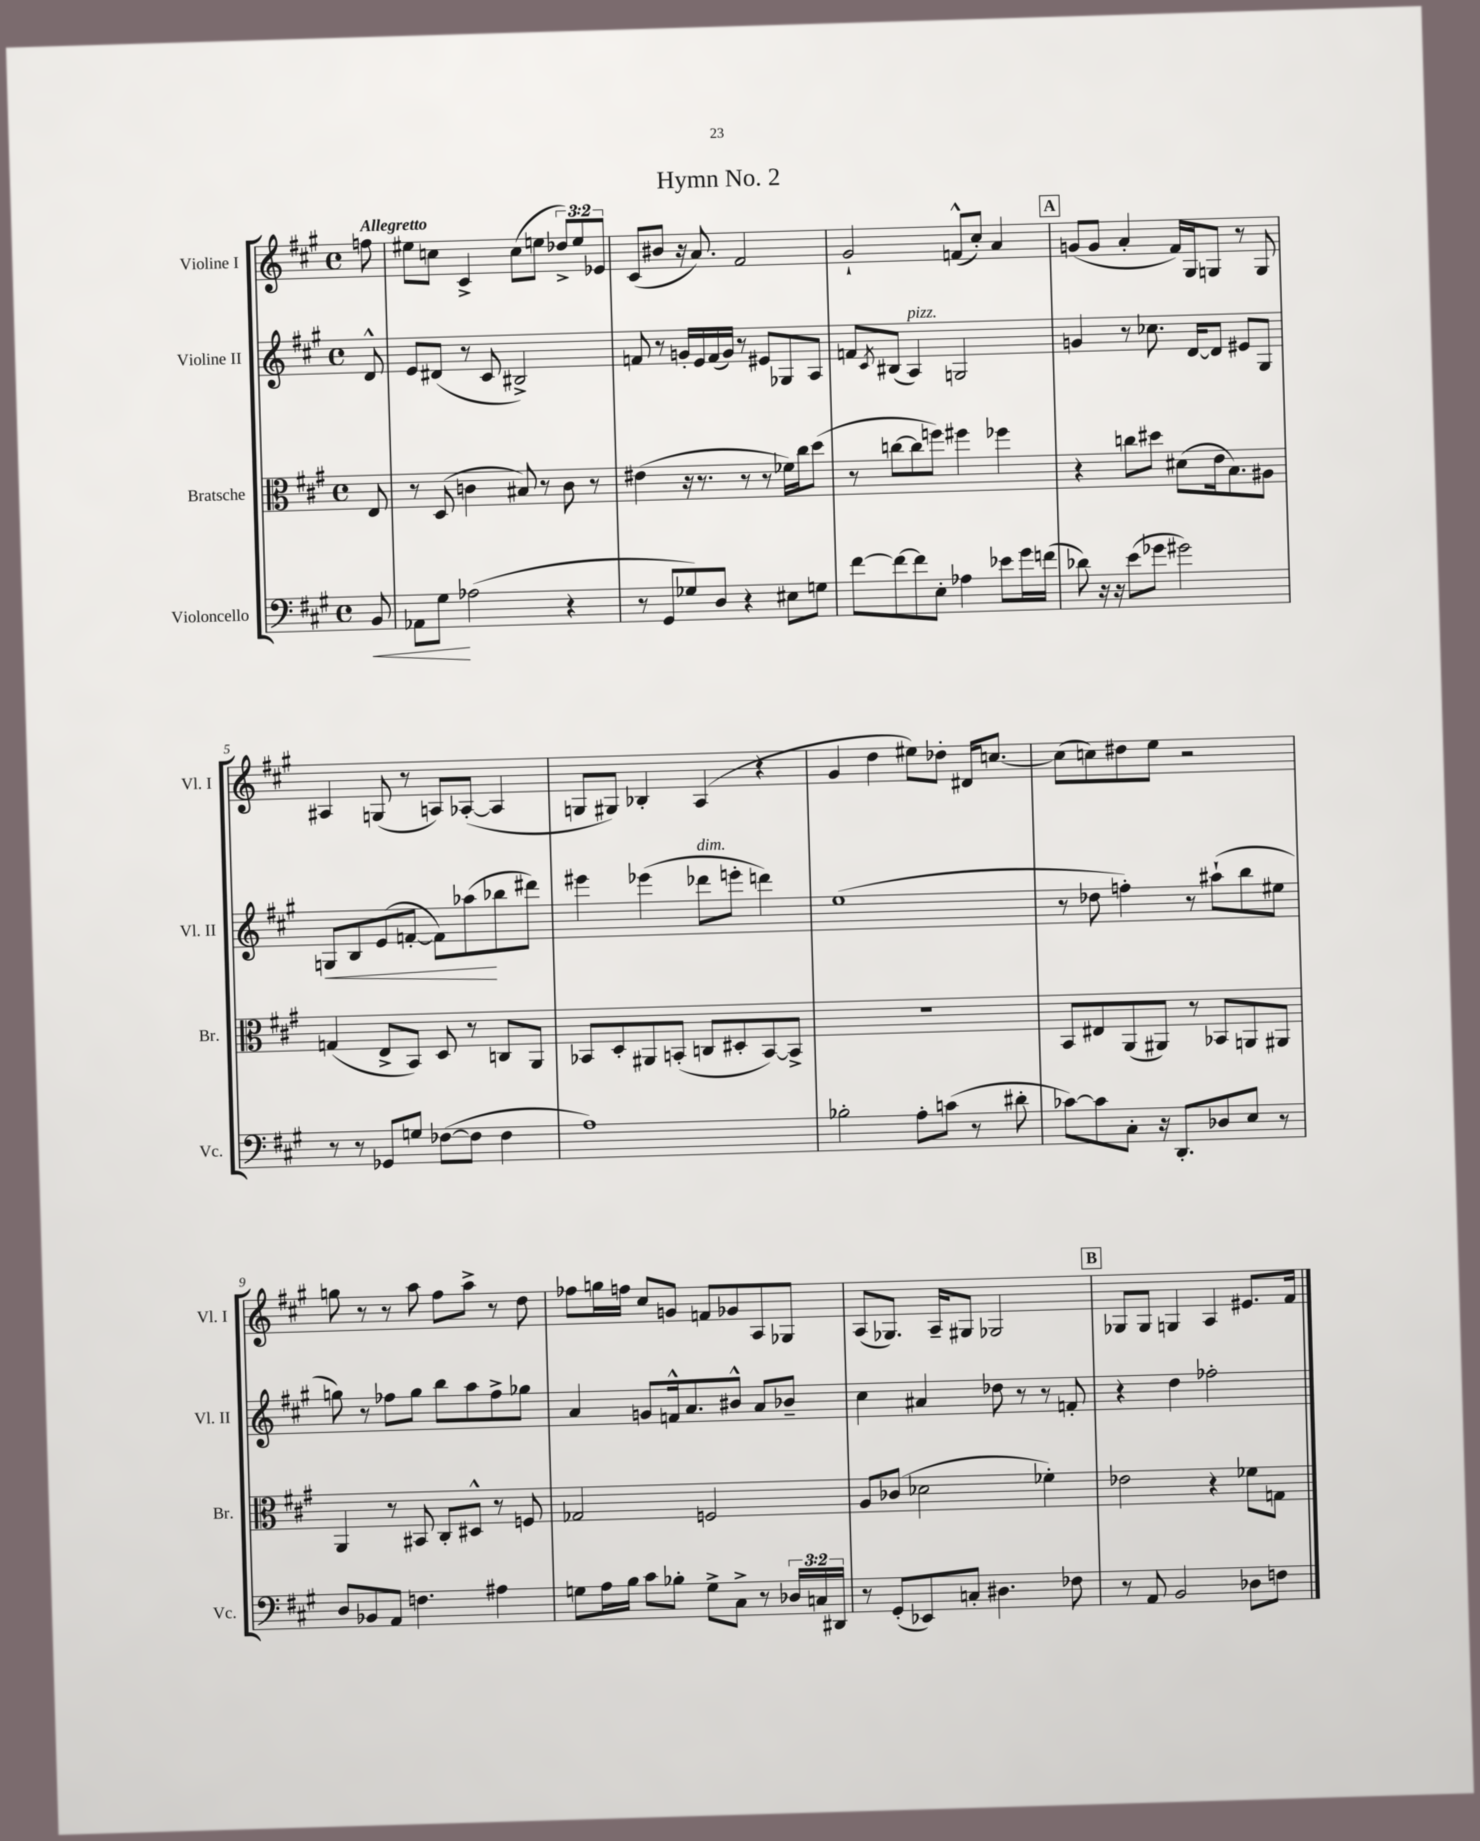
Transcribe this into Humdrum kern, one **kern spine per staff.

**kern	**kern	**kern	**kern
*staff4	*staff3	*staff2	*staff1
*clefF4	*clefC3	*clefG2	*clefG2
*k[f#c#g#]	*k[f#c#g#]	*k[f#c#g#]	*k[f#c#g#]
*M4/4	*M4/4	*M4/4	*M4/4
*met(c)	*met(c)	*met(c)	*met(c)
8BB	8E	8d^^	8ff
=	=	=	=
8AA-	8r	8e	8ee#
8G#	(8D	(8d#	8cc
(2A-	4c	8r	4c#^
.	.	8c#	.
.	8B#)	2B#^)	(8cc
.	8r	.	8ee
4r	8c	.	12dd-^)
.	.	.	12ee
.	8r	.	.
.	.	.	12e-
=	=	=	=
8r	(4e#	8f	(8c#
8GG#	.	8r	8b#
8G-)	16r	16g'	16r
.	8.r	16e	8.a)
8D	.	(16f	.
.	.	16g)	.
4r	8r	8r	2f#
.	8r	8e#	.
8E#	16f-)	8G-	.
.	16cc#	.	.
8G	(8dd	8A	.
=	=	=	=
[8f#	8r	8f	2g#`
.	.	8qc#	.
8f#_	[8cc	(8B#	.
8f#]	8cc]	4A)	.
8E'	8ff)	.	.
4A-	4ff#	2G	(8f^^
.	.	.	8cc#')
8e-	4ff-	.	4a
16g#	.	.	.
(16f	.	.	.
=	=	=	=
8d-)	4r	4g	(8g
16r	.	.	8g
16r	.	.	.
(8e	8cc	8r	4a'
8g-	8dd#	8.cc-	.
2g#)	(8d#	.	16f#)
.	.	[16d	16G#
.	16e	8d]	8G
.	8.B)	.	.
.	.	8e#	8r
.	8A#	8G#	8G
=	=	=	=
8r	(4G	8G	4A#
8r	.	8B	.
8GG-	8E^	(8e	(8G
8G	8BB)	[8f'	8r
([8F-	8D	8f])	8A)
8F-]	8r	(8aa-	([8A-'
4F-	8C	8bb-	4A-]
.	8AA	8ddd#)	.
=	=	=	=
1A)	8BB-	4eee#	8G
.	8D'	.	8G#)
.	8AA#	(4eee-	4B-'
.	(8BB'	.	.
.	8C	8ddd-	(4A
.	8D#'	8eee'	.
.	[8BB)	4ddd)	4r
.	8BB^]	.	.
=	=	=	=
2B-'	1r	(1ee	4g#
.	.	.	4dd
8A'	.	.	8ee#)
(8c	.	.	8dd-'
8r	.	.	16d#
.	.	.	[8.cc
8d#'	.	.	.
=	=	=	=
[8c-)	8BB	8r	(8cc]
8c-]	8E#	8dd-	8cc)
8C#'	(8AA	4ff')	8dd#
16r	8AA#)	.	8ee
8.DD'	.	.	.
.	8r	8r	2r
8D-	8BB-	(8aa#`	.
8E	8AA	8bb	.
8r	8AA#	8ee#	.
=	=	=	=
8D	4AA	8gg)	8gg
8BB-	.	8r	8r
8AA	8r	8ff-	8r
4.F	8BB#	8gg	8aa
.	8C#'	8bb	8ff#
.	8D#^^	8aa	8aa^
4A#	8r	8ff-^	8r
.	8F	8gg-	8dd
=	=	=	=
8G	2G-	4a	8ff-
16A	.	.	16gg
16B	.	.	16ff
8c#	.	8g	8cc#
8B-'	.	16f^^	8g
.	.	8.a	.
8G^	2F	.	8f
8C#^	.	8b#^^	8g-
8r	.	8a	8A
24D-	.	8b-~	8G-
24C	.	.	.
24DD#	.	.	.
=	=	=	=
8r	8A	4cc#	(8A
(8GG#'	(8c-	.	8.G-)
8EE-)	2d-	4a#	.
.	.	.	16A~
8C'	.	.	8G#
4.D#	.	8dd-	2G-
.	.	8r	.
.	4f-')	8r	.
8F-	.	8f'	.
=	=	=	=
8r	2e-	4r	8G-
8AA	.	.	8G-
2BB	.	4dd	4G
.	4r	2ff-'	4A
8D-	8f-	.	8.e#
8F	8G	.	.
.	.	.	16f#
==	==	==	==
*-	*-	*-	*-
